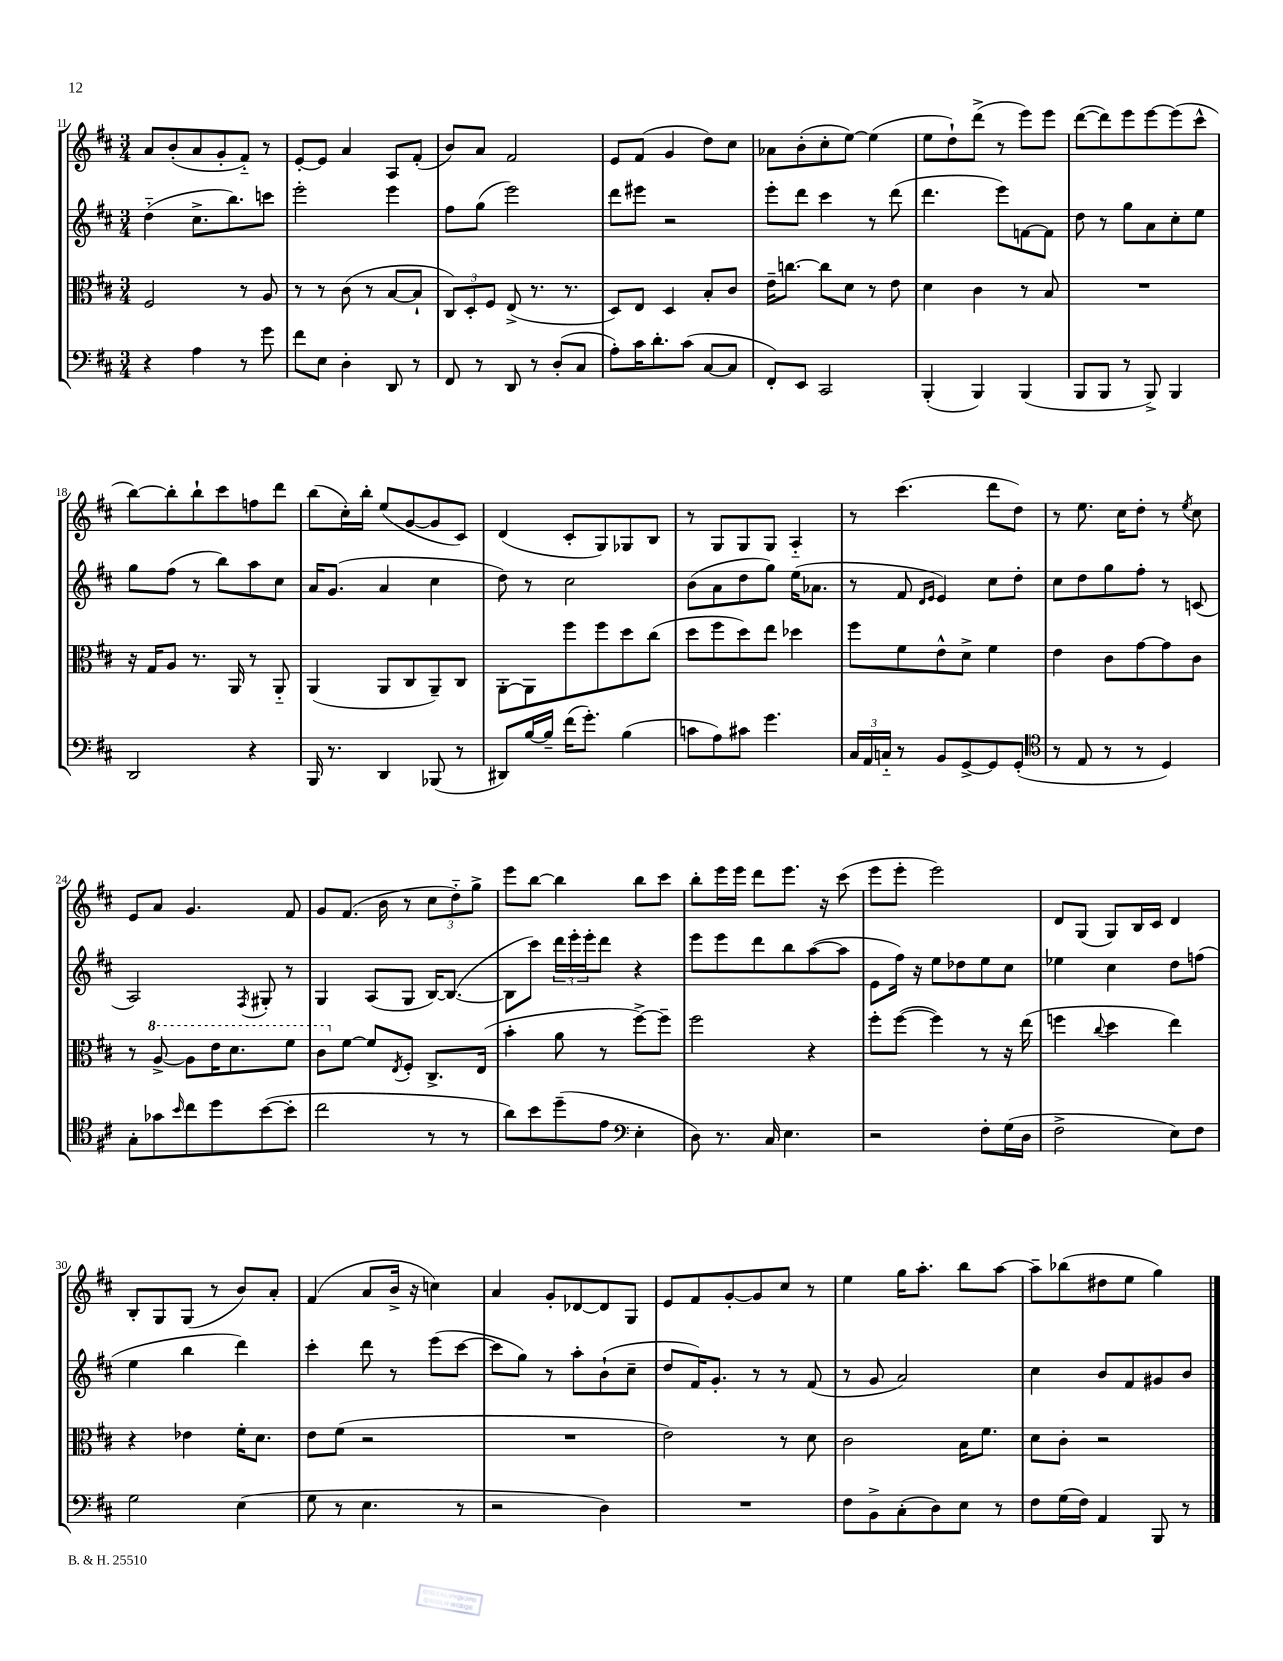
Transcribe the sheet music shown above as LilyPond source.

<<
\new StaffGroup <<
\new Staff = "s0" {
    \clef treble \key d \major \numericTimeSignature \time 3/4
    a'8 b'8-.( a'8 g'8-. fis'8-_) r8 |
    e'8~-. e'8 a'4 a8 fis'8-.( |
    b'8) a'8 fis'2 |
    e'8 fis'8( g'4 d''8) cis''8 |
    aes'8 b'8-.( cis''8-. e''8~) e''4( |
    e''8 d''8-!) d'''8->( r8 e'''8) e'''8 |
    d'''8~( d'''8) e'''8 e'''8~ e'''8( cis'''8-^ |
    b''8~) b''8-. b''8-! cis'''8 f''8 d'''8 |
    b''8( cis''16-.) b''16-. e''8( g'8~ g'8 cis'8) |
    d'4( cis'8-. g8) ges8 b8 |
    r8 g8 g8 g8 a4-_ |
    r8 cis'''4.( d'''8 d''8) |
    r8 e''8. cis''16 d''8-. r8 \acciaccatura { e''8 } cis''8 |
    e'8 a'8 g'4. fis'8 |
    g'8 fis'8.( b'16 r8 \tuplet 3/2 { cis''8 d''8-_) g''8-> } |
    e'''8 b''8~ b''4 b''8 cis'''8 |
    b''8-. e'''16 e'''16 d'''8 e'''8. r16 cis'''8( |
    e'''8 e'''8-. e'''2) |
    d'8 g8( g8) b16 cis'16 d'4 |
    b8-. g8 g8( r8 b'8) a'8-. |
    fis'4( a'8 b'16-> r16 c''4) |
    a'4 g'8-. des'8~ des'8 g8 |
    e'8 fis'8 g'8~-. g'8 cis''8 r8 |
    e''4 g''16 a''8.-. b''8 a''8~ |
    a''8-- bes''8( dis''8 e''8 g''4) \bar "|." |
}
\new Staff = "s1" {
    \clef treble \key d \major \numericTimeSignature \time 3/4
    d''4-_( cis''8.-> b''8.) c'''8 |
    e'''2-. e'''4 |
    fis''8 g''8( e'''2) |
    d'''8 eis'''8 r2 |
    e'''8-. d'''8 cis'''4 r8 d'''8( |
    d'''4. e'''8) f'8~ f'8 |
    d''8 r8 g''8 a'8 cis''8-. e''8 |
    g''8 fis''8( r8 b''8) a''8 cis''8 |
    a'16 g'8.( a'4 cis''4 |
    d''8) r8 cis''2 |
    b'8( a'8 d''8 g''8) e''16( aes'8. |
    r8 fis'8 \grace { d'16 e'16 } e'4) cis''8 d''8-. |
    cis''8 d''8 g''8 fis''8-. r8 c'8( |
    a2) \acciaccatura { fis8 } gis8-. r8 |
    g4 a8( g8 b16~) b8.~( |
    b8 cis'''8) \tuplet 3/2 { d'''16 e'''16-. e'''16-. } d'''8 r4 |
    e'''8 e'''8 d'''8 b''8 a''8~( a''8 |
    e'8 fis''16) r16 e''8 des''8 e''8 cis''8 |
    ees''4 cis''4 d''8 f''8( |
    e''4 b''4 d'''4) |
    cis'''4-. d'''8 r8 e'''8( cis'''8~ |
    cis'''8 g''8) r8 a''8-. b'8-!( cis''8-- |
    d''8 fis'16) g'8.-. r8 r8 fis'8( |
    r8 g'8 a'2) |
    cis''4 b'8 fis'8 gis'8 b'8 \bar "|." |
}
\new Staff = "s2" {
    \clef alto \key d \major \numericTimeSignature \time 3/4
    fis2 r8 a8 |
    r8 r8 cis'8( r8 b8~ b8-! |
    \tuplet 3/2 { cis8) d8-. fis8 } e8->( r8. r8. |
    d8) e8 d4 b8-. cis'8 |
    e'16-- c''8.~ c''8 d'8 r8 e'8 |
    d'4 cis'4 r8 b8 |
    R2. |
    r16 g16 a8 r8. a,16 r8 a,8-_ |
    a,4( a,8 cis8 a,8--) cis8 |
    a,8~-. a,8 fis''8 fis''8 d''8 cis''8( |
    d''8 fis''8 d''8) e''8 des''4 |
    fis''8 fis'8 e'8-^ d'8-> fis'4 |
    e'4 cis'8 g'8~ g'8 cis'8 |
    r8 \ottava #1 a'8~-> a'8 e''16 d''8. fis''8 |
    cis''8 \ottava #0 fis'8~ fis'8 \acciaccatura { e8 } fis8-. cis8.-> e16( |
    b'4-. a'8 r8 fis''8~->) fis''8-- |
    fis''2 r4 |
    fis''8-. fis''8~( fis''4) r8 r16 e''16( |
    f''4 \appoggiatura { cis''8 } d''4 e''4) |
    r4 ees'4 fis'16-. d'8. |
    e'8 fis'8( r2 |
    R2. |
    e'2) r8 d'8 |
    cis'2 b16 fis'8. |
    d'8 cis'8-. r2 \bar "|." |
}
\new Staff = "s3" {
    \clef bass \key d \major \numericTimeSignature \time 3/4
    r4 a4 r8 g'8 |
    fis'8 e8 d4-. d,8 r8 |
    fis,8 r8 d,8 r8 d8-.( cis8 |
    a8-.) cis'16 d'8.-. cis'8( cis8~ cis8 |
    fis,8-.) e,8 cis,2 |
    b,,4-.( b,,4) b,,4( |
    b,,8 b,,8 r8 b,,8->) b,,4 |
    d,2 r4 |
    b,,16 r8. d,4 bes,,8( r8 |
    dis,8) b16~ b16-- fis'16( g'8.-.) b4( |
    c'8 a8) cis'8 g'4. |
    \tuplet 3/2 { cis16 a,16 c16-_ } r8 b,8 g,8~-> g,8 g,8-.( |
    \clef tenor r8 e8 r8 r8 d4) |
    g8-. ges'8 \grace { b'16 } cis''8 d''8 b'8~( b'8-. |
    cis''2 r8 r8 |
    a'8) b'8 d''8--( e'8 \clef bass e4-. |
    d8) r8. cis16 e4. |
    r2 fis8-. g16( d16 |
    fis2-> e8) fis8 |
    g2 e4( |
    g8 r8 e4. r8 |
    r2 d4) |
    R2. |
    fis8 b,8-> cis8-.( d8) e8 r8 |
    fis8 g16( fis16) a,4 b,,8 r8 \bar "|." |
}
>>
>>
\layout { \context { \Score currentBarNumber = #11 } }
